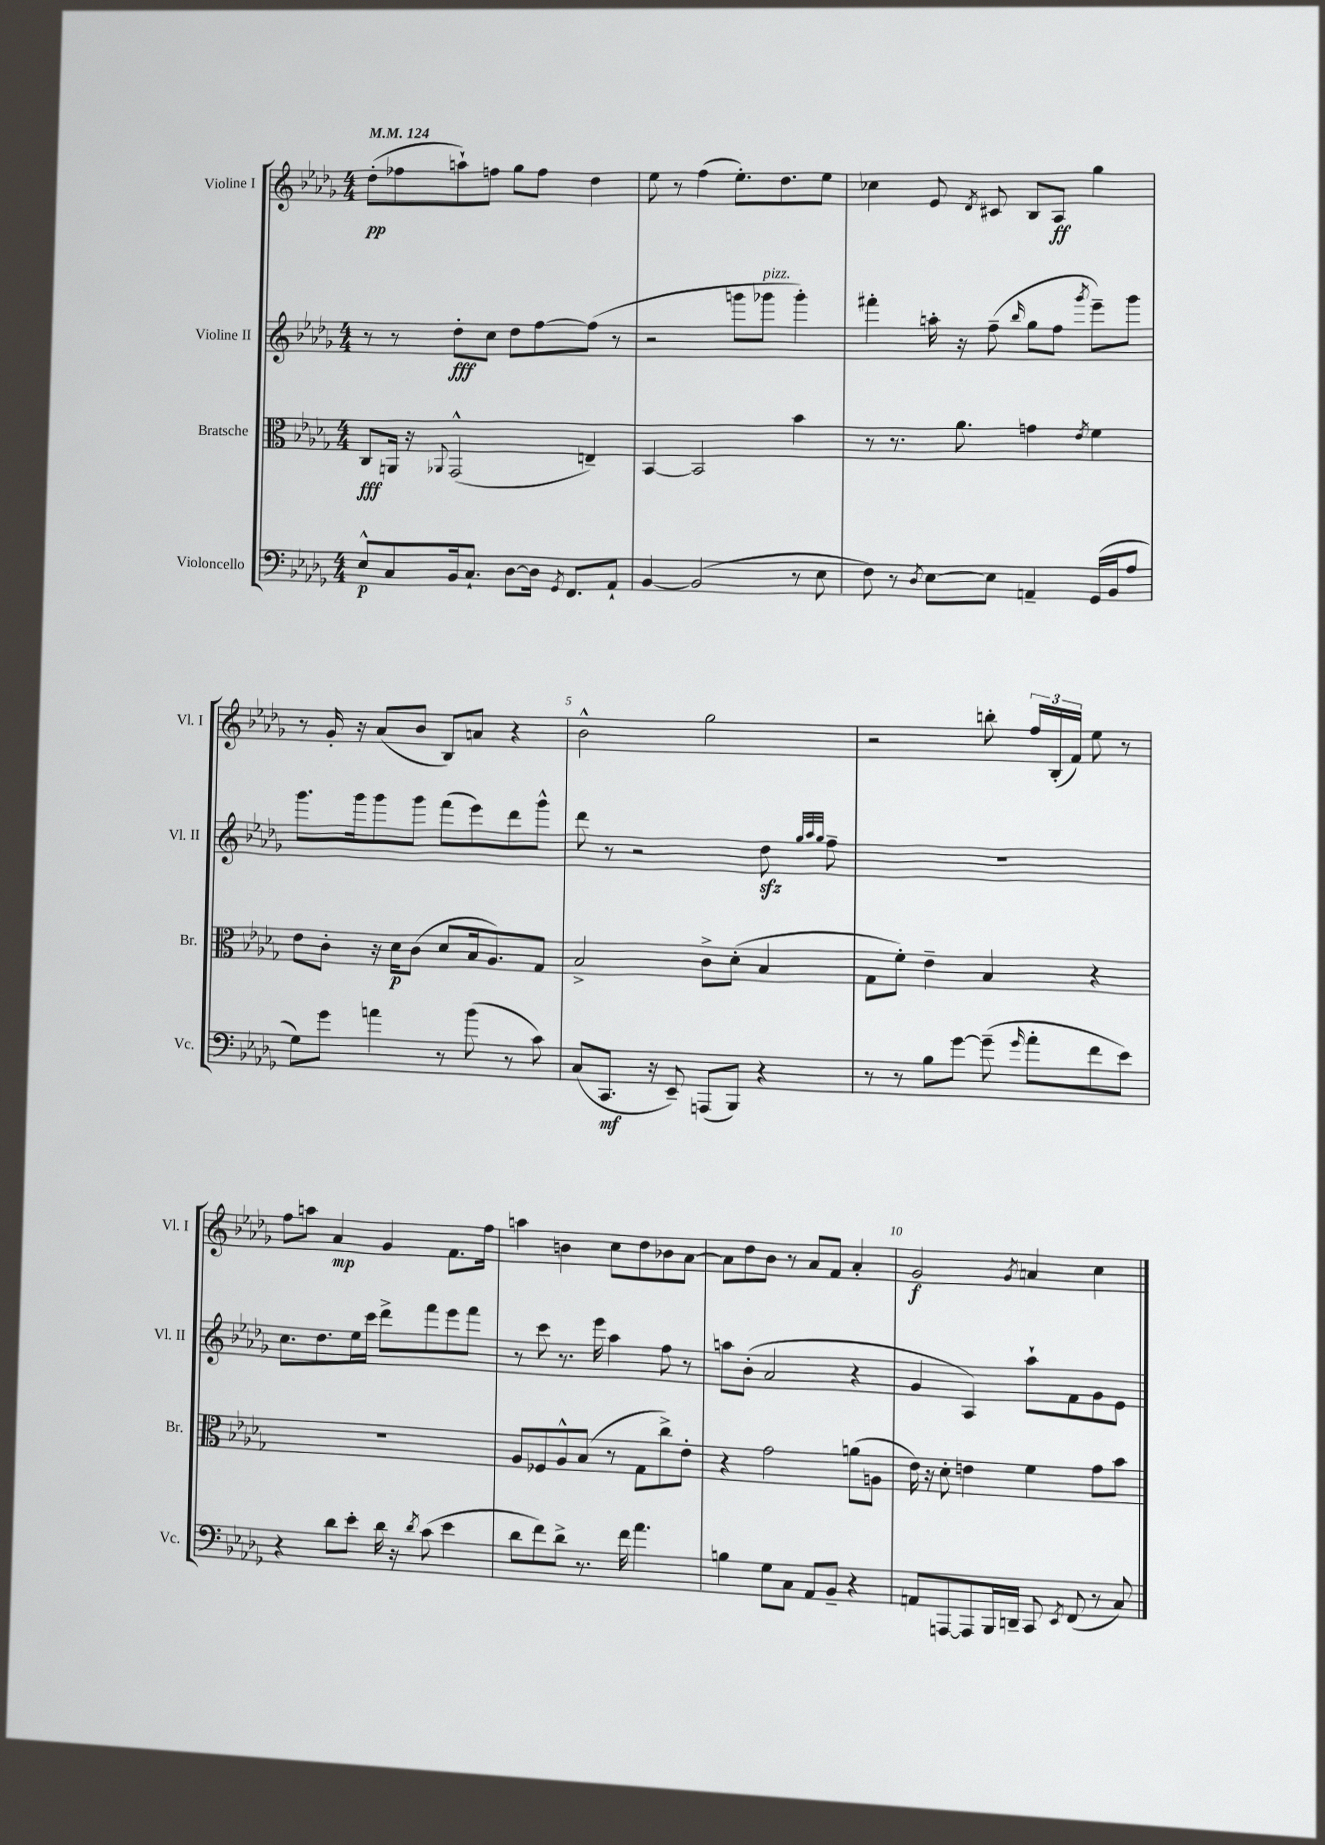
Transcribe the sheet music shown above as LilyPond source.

<<
\new StaffGroup <<
\new Staff = "s0" \with { instrumentName = "Violine I" shortInstrumentName = "Vl. I" } {
    \clef treble \key des \major \numericTimeSignature \time 4/4 \tempo 4 = 124
    \autoBeamOff des''8[-.\pp( fes''8 a''8-!) f''8] ges''8[ f''8] des''4 |
    ees''8 r8 f''4( ees''8.[-.) des''8. ees''8] |
    ces''4 ees'8 \acciaccatura { des'8 } cis'8 bes8[ aes8]\ff ges''4 |
    r8 ges'16-. r16 aes'8[( bes'8] bes8[) a'8] r4 |
    bes'2-^ ges''2 |
    r2 b''8-. \tuplet 3/2 { f''16[ bes16-.( f'16]) } ees''8 r8 |
    f''8[ a''8] aes'4\mp ges'4 f'8.[ f''16] |
    a''4 b'4 c''8[ des''8 bes'8 aes'8]~ |
    aes'8[ des''8 bes'8] r8 aes'8[ f'8] aes'4-. |
    ges'2\f \acciaccatura { ges'8 } a'4 c''4 \bar "|." |
}
\new Staff = "s1" \with { instrumentName = "Violine II" shortInstrumentName = "Vl. II" } {
    \clef treble \key des \major \numericTimeSignature \time 4/4
    \autoBeamOff r8 r8 des''8[-.\fff c''8] des''8[ f''8~ f''8]( r8 |
    r2 g'''8[ ges'''8]^\markup { \italic "pizz." } ges'''4-.) |
    fis'''4-. a''16-. r16 f''8--( \grace { bes''16 } ges''8[ f''8] \acciaccatura { ges'''8 } ees'''8[--) ges'''8] |
    ges'''8.[ ges'''16 ges'''8 ges'''8] f'''8[( ees'''8) des'''8 ges'''8]-^ |
    des'''8 r8 r2 des''8\sfz \grace { ges''32[ aes''32 ges''32] } f''8-- |
    R1 |
    c''8.[ des''8. ees''16 c'''16] des'''8[-> f'''8 ees'''8 f'''8] |
    r8 c'''8 r8. ees'''16 aes''4 f''8 r8 |
    a''8[ bes'8]-.( aes'2 r4 |
    ges'4 aes4) aes''8[-! f'8 ges'8 ees'8] \bar "|." |
}
\new Staff = "s2" \with { instrumentName = "Bratsche" shortInstrumentName = "Br." } {
    \clef alto \key des \major \numericTimeSignature \time 4/4
    \autoBeamOff c8[\fff a,16] r16 \appoggiatura { aes,8 } ges,2-^( e4--) |
    bes,4~ bes,2 bes'4 |
    r8 r8. aes'8. g'4 \acciaccatura { ees'8 } f'4 |
    ees'8[ c'8]-. r16 des'16[\p c'8]( des'8[ bes16 aes8.) ges8] |
    bes2-> c'8[-> des'8]-.( bes4 |
    ges8[ f'8]-.) ees'4-- bes4 r4 |
    R1 |
    aes8[ fes8 aes8-^ bes8]( r8 ges8[ c''8->) ees'8]-. |
    r4 ges'2 a'8[( a8] |
    ees'16) r16 des'8-. e'4 f'4 ges'8[ bes'8] \bar "|." |
}
\new Staff = "s3" \with { instrumentName = "Violoncello" shortInstrumentName = "Vc." } {
    \clef bass \key des \major \numericTimeSignature \time 4/4
    \autoBeamOff ees8[-^\p c8 bes,16 c8.]-! des8[~ des16] \acciaccatura { ges,8 } f,8.[ aes,8]-! |
    bes,4~ bes,2( r8 ees8 |
    f8) r8 \acciaccatura { des8 } ees8[~ ees8] a,4-- ges,16[( bes,16 aes8] |
    ges8[) ges'8] a'4 r8 bes'8( r8 c'8) |
    c8[( c,8.]\mf r16 ees,8--) a,,8[( bes,,8]) r4 |
    r8 r8 bes8[ ges'8]~ ges'8--( \grace { ges'16 } aes'8[-. f'8 ees'8]) |
    r4 des'8[ ees'8]-. des'16 r16 \acciaccatura { des'8 } c'8( ees'4 |
    des'8[ f'8) des'8]-> r8. f'16 aes'4. |
    b4 ges8[ c8] aes,8[ bes,8]-- r4 |
    a,8[ a,,8~ a,,8 bes,,16 d,16]-- c,8 \acciaccatura { ees,8 } f,8( r8 c8) \bar "|." |
}
>>
>>
\layout { \context { \Score \override BarNumber.break-visibility = ##(#f #t #t) barNumberVisibility = #(every-nth-bar-number-visible 5) } }
